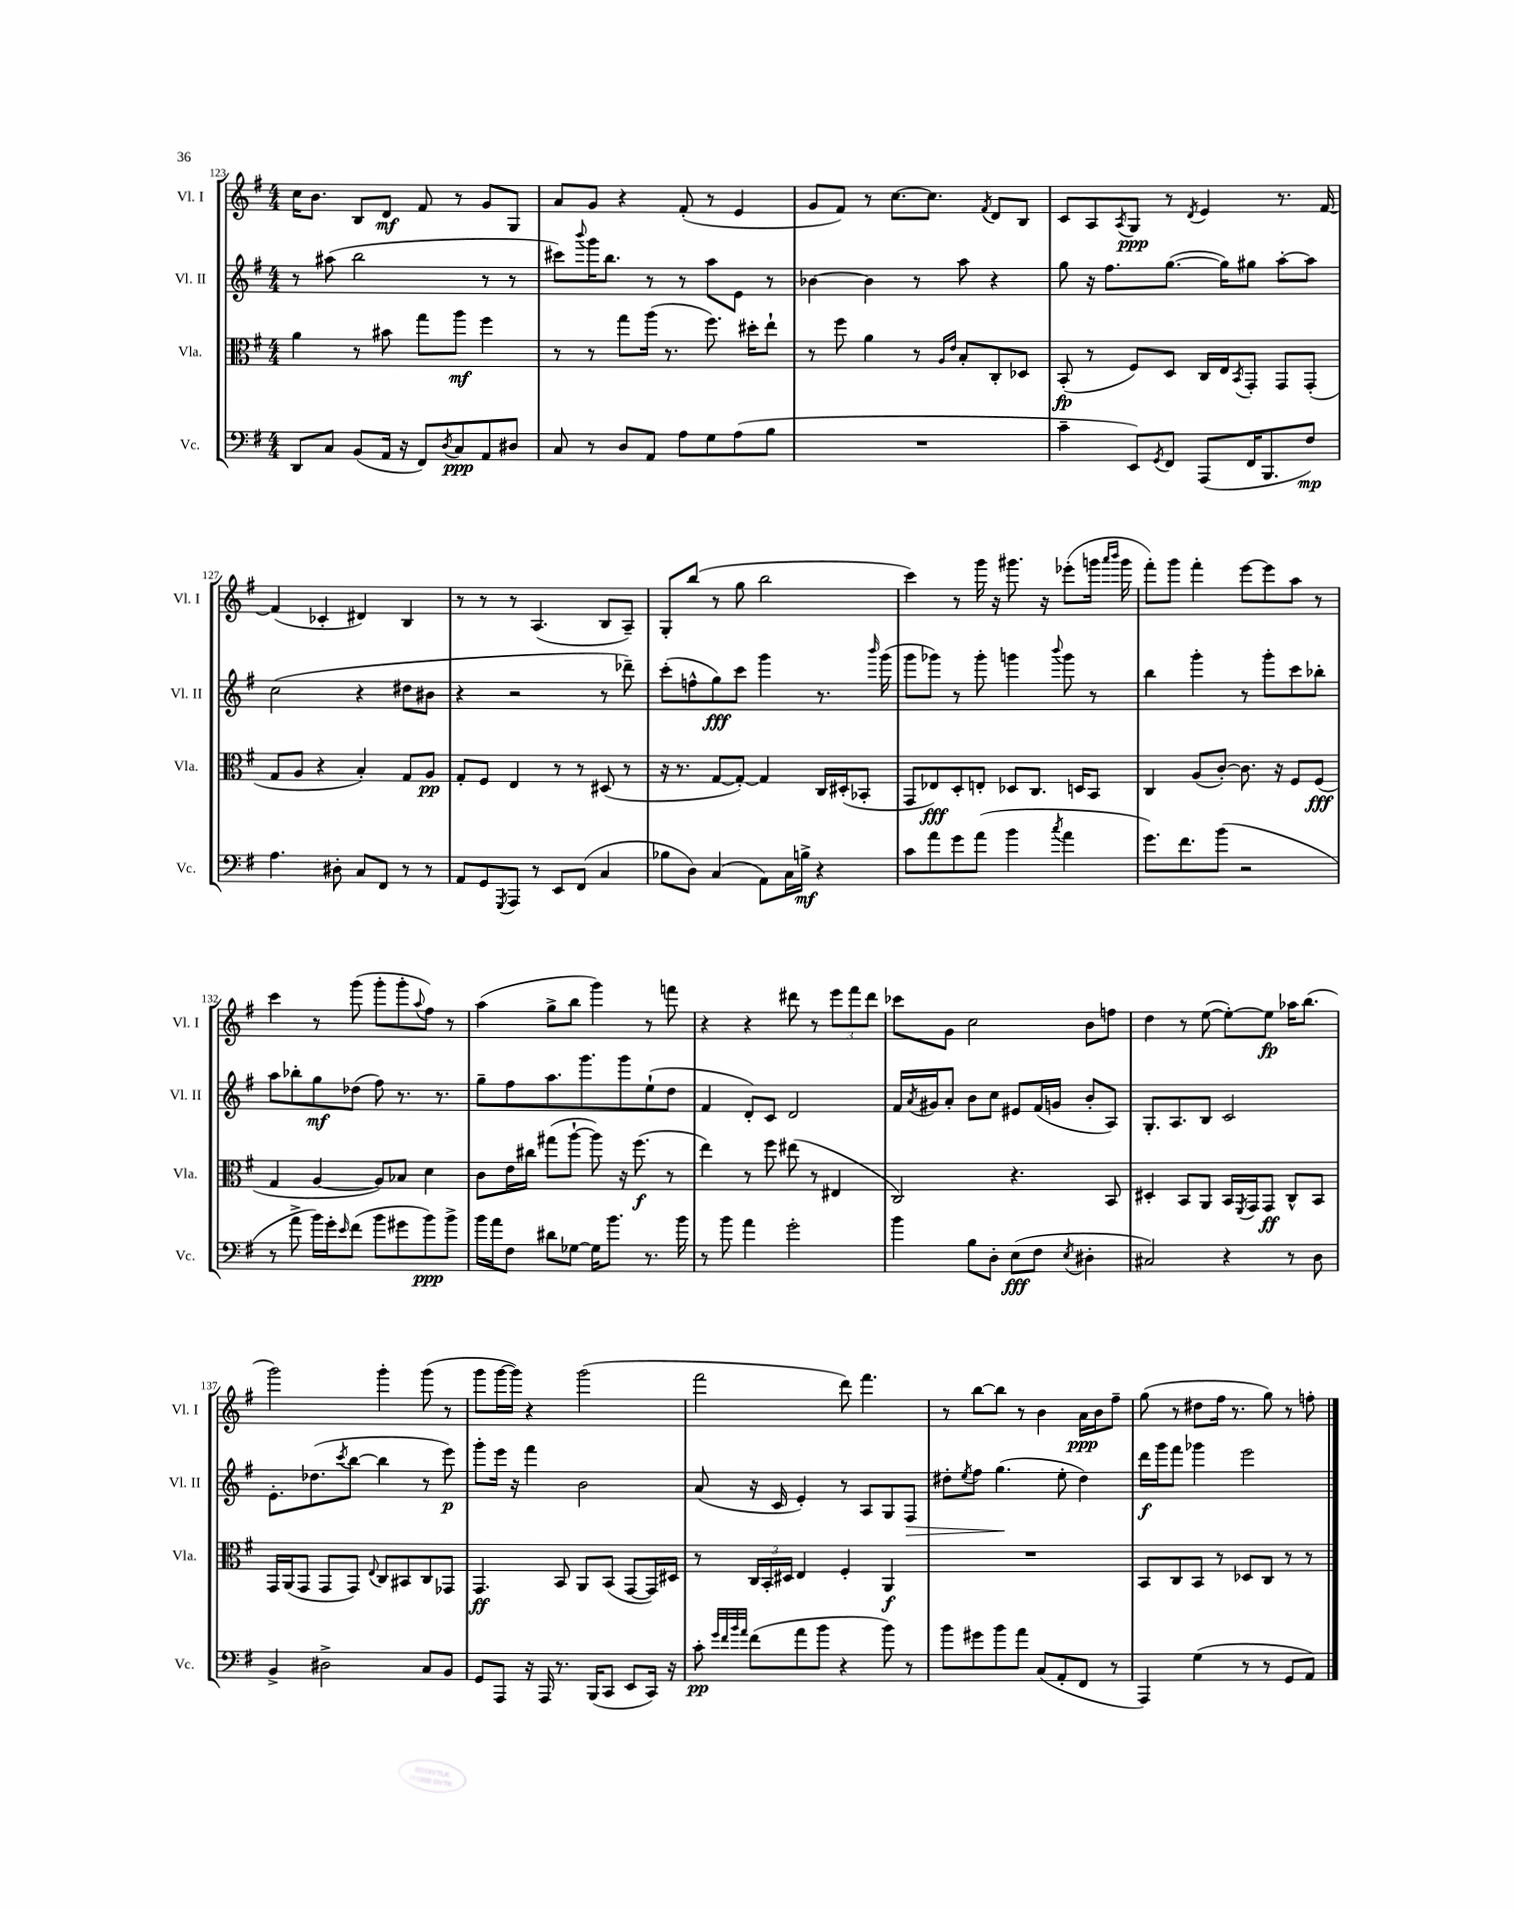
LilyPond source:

<<
\new StaffGroup <<
\new Staff = "s0" \with { instrumentName = "Vl. I" shortInstrumentName = "Vl. I" } {
    \clef treble \key g \major \numericTimeSignature \time 4/4
    c''16 b'8. b8 d'8\mf fis'8 r8 g'8 g8 |
    a'8 g'8 r4 fis'8-.( r8 e'4 |
    g'8 fis'8) r8 c''8.~ c''8. \acciaccatura { fis'8 } d'8 b8 |
    c'8 a8 \acciaccatura { a8 } g8\ppp r8 \acciaccatura { d'8 } e'4 r8. fis'16~ |
    fis'4( ces'4-. dis'4) b4 |
    r8 r8 r8 a4.( b8 a8--) |
    g8-. b''8( r8 g''8 b''2 |
    c'''4) r8 g'''16 r16 gis'''8. r16 ees'''8-.( g'''16 \grace { a'''16 b'''16 } g'''16 |
    fis'''8-.) g'''8 fis'''4-. e'''8~ e'''8 a''8 r8 |
    c'''4 r8 g'''8( g'''8-. g'''8-. \appoggiatura { a''8 } fis''8) r8 |
    a''4( g''8-> b''8 g'''4) r8 f'''8 |
    r4 r4 dis'''8 r8 \tuplet 3/2 { e'''8 fis'''8 dis'''8 } |
    ces'''8 g'8 c''2 b'8 f''8 |
    d''4 r8 e''8~( e''8~-.) e''8\fp aes''16 b''8.( |
    g'''2) g'''4-. g'''8( r8 |
    g'''8 g'''16~ g'''16) r4 g'''2( |
    fis'''2 d'''8) fis'''4. |
    r8 b''8~ b''8 r8 b'4 a'16\ppp b'16 fis''8-- |
    g''8( r8 dis''8 fis''16 r8. g''8) r8 f''8-. \bar "|." |
}
\new Staff = "s1" \with { instrumentName = "Vl. II" shortInstrumentName = "Vl. II" } {
    \clef treble \key g \major \numericTimeSignature \time 4/4
    r8 ais''8( b''2 r8 r8 |
    cis'''8) \appoggiatura { b'''8 } g'''16 b''8. r8 r8 a''8 e'8 r8 |
    bes'4~ bes'4 r8 a''8 r4 |
    g''8 r16 fis''8. g''8.~( g''16) gis''8 a''8~-. a''8 |
    c''2( r4 dis''8 bis'8 |
    r4 r2 r8 des'''8--) |
    c'''8-.( f''8-^ g''8\fff) c'''8 g'''4 r8. \grace { b'''16 } g'''16( |
    g'''8 ges'''8) r8 ges'''8-. g'''4 \appoggiatura { b'''8 } g'''8 r8 |
    b''4 g'''4-. r8 g'''8-. c'''8 bes''8-. |
    a''8 bes''8-. g''8\mf des''8( fis''8) r8. r8. |
    g''8-- fis''8 a''8. g'''8. g'''8 e''8-!( d''8 |
    fis'4 d'8-.) c'8 d'2 |
    fis'16 \acciaccatura { a'8 } gis'16 a'8-. b'8 c''8 eis'8 fis'16( g'16 b'8-. a8) |
    g8.-. a8. b8 c'2 |
    e'8.-. des''8.( \acciaccatura { c'''8 } b''8~ b''4 r8 e'''8\p) |
    g'''8-. e'''16 r16 fis'''4 b'2 |
    a'8( r16 c'16 e'4-.) r8 a8 g8 fis8\> |
    dis''8-. \acciaccatura { e''8 } fis''8 g''4.\!( e''8-. dis''4) |
    d'''16\f g'''16 fis'''8 ges'''4 e'''2 \bar "|." |
}
\new Staff = "s2" \with { instrumentName = "Vla." shortInstrumentName = "Vla." } {
    \clef alto \key g \major \numericTimeSignature \time 4/4
    a'4 r8 bis'8 g''8 a''8\mf fis''4 |
    r8 r8 g''8 a''16( r8. fis''8.) dis''16-. e''8-! |
    r8 fis''8 a'4 r8 \grace { a16 e'16 } b8-. c8-. des8 |
    b,8-.\fp( r8 fis8) d8 c16 e16 \acciaccatura { b,8 } g,8-. g,8 g,8-.( |
    g8 a8 r4 b4-.) g8 a8\pp |
    g8-. fis8 e4 r8 r8 dis8( r8 |
    r16 r8. g8~ g8~-.) g4 c16 dis16-.( bes,8-. |
    g,8 ees8\fff) d8-. e8-. des8 c8. d16 b,8 |
    c4 a8( c'8~-.) c'8. r16 fis8 fis8\fff( |
    g4 a4~ a8) bes8 d'4 |
    c'8 e'16 cis''16 gis''8( a''8~-! a''8) r16 fis''8.\f( r8 |
    e''4) r8 fis''8 eis''8( r8 eis4 |
    c2) r4. b,8 |
    dis4-. b,8 a,8 b,16 \acciaccatura { fis,8 } g,16 g,8\ff c8-^ b,8 |
    g,16 a,16( g,8 g,8 g,8) \appoggiatura { e8 } c8 bis,8 c8 ges,8 |
    g,4.\ff b,8 a,8 b,8( g,8~ g,16) dis16 |
    r8 \tuplet 3/2 { c16 b,16-. dis16 } e4 fis4-. a,4\f |
    R1 |
    b,8 c8 b,8 r8 des8 c8 r8 r8 \bar "|." |
}
\new Staff = "s3" \with { instrumentName = "Vc." shortInstrumentName = "Vc." } {
    \clef bass \key g \major \numericTimeSignature \time 4/4
    d,8 c8 b,8( a,16 r16 fis,8) \acciaccatura { d8 } c8\ppp a,8 dis8 |
    c8 r8 d8 a,8 a8 g8 a8( b8 |
    R1 |
    c'4-- e,8) \acciaccatura { g,8 } fis,8 a,,8( fis,16 b,,8. fis8\mp) |
    a4. dis8-. c8 fis,8 r8 r8 |
    a,8 g,8 \acciaccatura { g,,8 } a,,8 r8 e,8 fis,8( c4 |
    bes8 d8) c4( a,8) c16 b16->\mf r4 |
    c'8 a'8 g'8 a'8( b'4 \acciaccatura { c''8 } a'4 |
    g'8.) fis'8. b'8( r2 |
    r8 a'8-> b'16) g'16-. \grace { e'16 } fis'8( b'8 gis'8 b'8\ppp) b'8-> |
    b'16 a'16 fis8 dis'8 ges8~ ges16 b'8. r8. b'16 |
    r8 b'8 a'4 g'2-. |
    b'4 b8 d8-. e8\fff( fis8 \acciaccatura { e8 } dis4-. |
    cis2) r4 r8 d8 |
    b,4-> dis2-> c8 b,8 |
    g,8 a,,8 r16 a,,16 r8. b,,16( c,8 e,8 c,16) r16 |
    c'8-.\pp \grace { g'32 fis'32 b'32 a'32 } fis'8( a'8 b'8 r4 b'8) r8 |
    b'8 gis'8 b'8 a'8 c8( a,8-. fis,8 r8 |
    a,,4) g4( r8 r8 g,8 a,8) \bar "|." |
}
>>
>>
\layout { \context { \Score currentBarNumber = #123 } }
